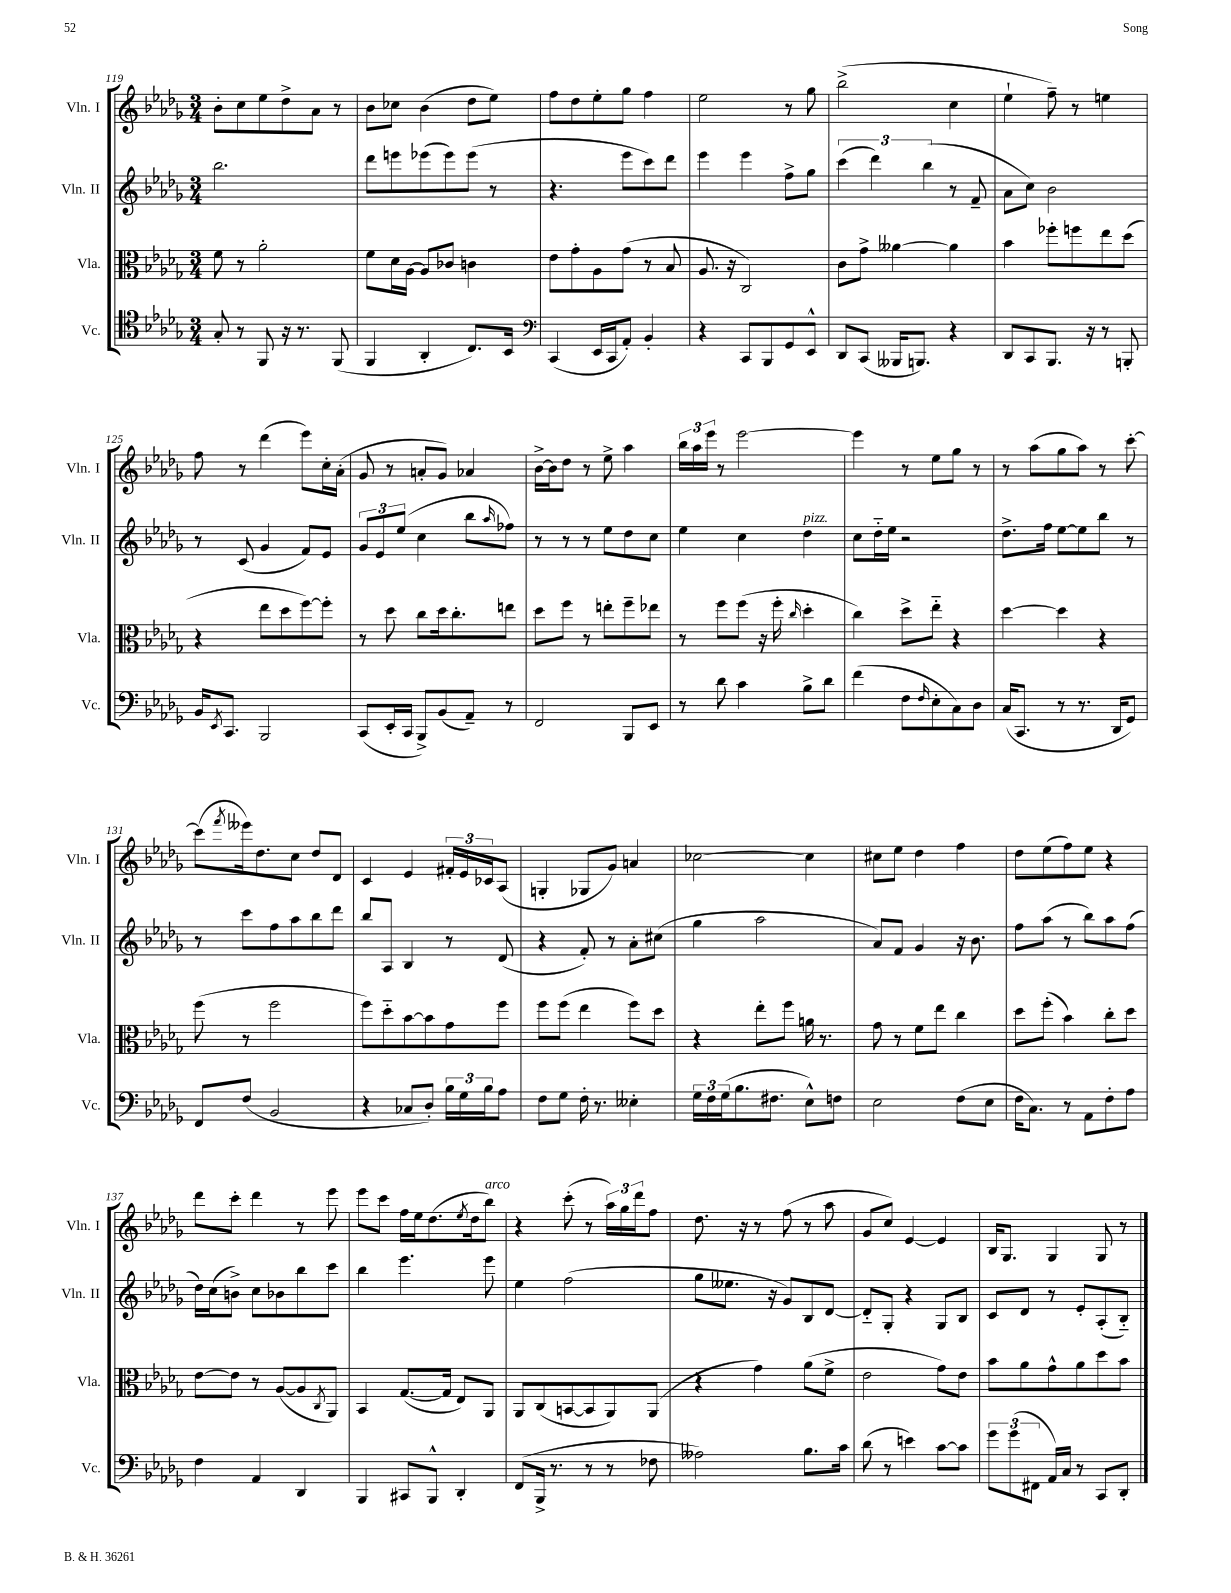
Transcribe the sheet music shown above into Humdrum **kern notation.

**kern	**kern	**kern	**kern
*staff4	*staff3	*staff2	*staff1
*clefC4	*clefC3	*clefG2	*clefG2
*k[b-e-a-d-g-]	*k[b-e-a-d-g-]	*k[b-e-a-d-g-]	*k[b-e-a-d-g-]
*M3/4	*M3/4	*M3/4	*M3/4
8G-'	8f	2.bb-	8b-'
8r	8r	.	8cc
8FF	2a-'	.	8ee-
16r	.	.	8dd-^
8.r	.	.	.
.	.	.	8a-
(8FF	.	.	8r
=	=	=	=
4FF	8f	8ddd-	8b-
.	16d-	8eee	8cc-
.	[16A-	.	.
4AA-'	8A-]	(8eee-	(4b-
.	8c-	8eee-)	.
8.C)	4c	(8eee-	8dd-
.	.	8r	8ee-)
16BB-	.	.	.
=	=	=	=
*clefF4	*	*	*
(4CC	8e-	4.r	8ff
.	8g-'	.	8dd-
16EE-	8A-	.	8ee-'
16CC	.	.	.
8AA-')	(8g-	8eee-	8gg-
4BB-'	8r	8ccc)	4ff
.	8B-	8ddd-	.
=	=	=	=
4r	8.A-	4eee-	2ee-
.	16r	.	.
8CC	2C)	4eee-	.
8BBB-	.	.	.
8GG-	.	8ff^	8r
8EE-^^	.	8gg-	8gg-
=	=	=	=
8DD-	8c	(6ccc	(2bb-^
(8CC	8g-^	.	.
.	.	6ddd-)	.
16BBB--	[4a--	.	.
8.BBB)	.	.	.
.	.	(6bb-	.
4r	4a--]	8r	4cc
.	.	8f~	.
=	=	=	=
8DD-	4b-	8a-	4ee-`
8CC	.	8cc)	.
8.BBB-	8ff-'	2b-	8ff~)
.	8ff	.	8r
16r	.	.	.
8r	8ee-	.	4ee
8BBB'	(8dd-	.	.
=	=	=	=
16BB-	4r	8r	8ff
8qEE-	.	.	.
8.CC	.	.	.
.	.	(8c	8r
2BBB-	8ee-	4g-	(4ddd-
.	8dd-	.	.
.	[8ff)	8f)	8eee-)
.	8ff']	8e-	16cc'
.	.	.	(16a-'
=	=	=	=
(8CC	8r	12g-	8g-
.	.	12e-	.
16EE-'	8dd-	.	8r
.	.	(12ee-	.
16CC	.	.	.
8BBB-^)	8cc	4cc	8a'
(8BB-	16dd-	.	8g-)
.	8.cc'	.	.
8AA-~)	.	8bb-	4a-
.	.	16qqaa-	.
8r	8ee	8ff-)	.
=	=	=	=
2FF	8dd-	8r	[16b-^
.	.	.	16b-]
.	8ff	8r	8dd-
.	8r	8r	8r
.	8ee'	8ee-	8ee-^
8BBB-	8ff~	8dd-	4aa-
8EE-	8ee-	8cc	.
=	=	=	=
8r	8r	4ee-	24bb-
.	.	.	24aa-
.	.	.	24eee-
8d-	8ff	.	8r
4c	(8ff	4cc	[2eee-
.	16r	.	.
.	16ff'	.	.
.	16qqcc	.	.
8B-^	4dd-'	4dd-	.
8d-	.	.	.
=	=	=	=
(4f	4cc)	8cc	4eee-]
.	.	16dd-'~	.
.	.	16ee-	.
8F	8dd-^	2r	8r
16qqF	.	.	.
8E-'	8ee-'~	.	8ee-
8C)	4r	.	8gg-
8D-	.	.	8r
=	=	=	=
(16C	[4dd-	8.dd-^	8r
8.CC	.	.	.
.	.	.	(8aa-
.	.	16ff	.
8r	4dd-]	[8ee-	8gg-
8.r	.	8ee-]	8aa-)
.	4r	8bb-	8r
16DD-	.	.	.
8GG-)	.	8r	[8ccc'
=	=	=	=
8FF	(8ff	8r	(8ccc]
.	.	.	8qfff
(8F	8r	8ccc	16eee--)
.	.	.	8.dd-
2BB-	2ff	8ff	.
.	.	8aa-	8cc
.	.	8bb-	8dd-
.	.	8ddd-	8d-
=	=	=	=
4r	8ff)	8bb-	4c
.	8dd-'~	8A-	.
8C-	[8b-	4B-	4e-
8D-')	8b-]	.	.
24B-	8g-	8r	24f#'
24G-	.	.	24e-
24B-	.	.	24c-
8A-	8ff	(8d-	(8A-
=	=	=	=
8F	8ff	4r	4G'
8G-	(8ff	.	.
16F'	4ee-	8f')	8G-
8.r	.	.	.
.	.	8r	8g-)
4E--'	8ff)	8a-'	4a
.	8dd-	(8cc#	.
=	=	=	=
24G-	4r	4gg-	[2cc-
24F	.	.	.
(24G-	.	.	.
8.B-	.	.	.
.	8ee-'	2aa-	.
8.F#	.	.	.
.	8ff	.	.
8E-^^)	16a	.	4cc-]
.	8.r	.	.
8F	.	.	.
=	=	=	=
2E-	8g-	8a-)	8cc#
.	8r	8f	8ee-
.	8f	4g-	4dd-
.	8ee-	.	.
(8F	4cc	16r	4ff
.	.	8.b-	.
8E-	.	.	.
=	=	=	=
16F	8dd-	8ff	8dd-
8.C)	.	.	.
.	(8ff'	(8aa-	(8ee-
8r	4b-)	8r	8ff)
8AA-	.	8bb-)	8ee-
8F'	8cc'	8aa-	4r
8A-	8dd-	(8ff	.
=	=	=	=
4F	[8e-	16dd-)	8ddd-
.	.	(16cc	.
.	8e-]	8b^)	8ccc'
4AA-	8r	8cc	4ddd-
.	([8A-	8b-	.
4DD-	8A-]	8bb-	8r
.	8qC	.	.
.	8AA-)	8ccc	8eee-
=	=	=	=
4BBB-	4BB-	4bb-	8eee-
.	.	.	8ccc
8CC#	([8.G-	4.eee-	16ff
.	.	.	16ee-
8BBB-^^	.	.	(8.dd-
.	16G-]	.	.
4DD-'	8E-)	.	.
.	.	.	8qee-
.	.	.	16dd-
.	8AA-	8eee-	8bb-)
=	=	=	=
(8FF	8AA-	4ee-	4r
16BBB-^	(8C	.	.
8.r	.	.	.
.	[8BB	(2ff	(8ccc'
8r	8BB]	.	8r
8r	8AA-)	.	24aa-)
.	.	.	24gg-
.	.	.	24ddd-
8F-	(8AA-	.	8ff
=	=	=	=
2A--)	4r	8gg-	8.dd-
.	.	8.ee--	.
.	.	.	16r
.	4g-)	.	8r
.	.	16r	.
.	.	8g-)	(8ff
8.B-	(8a-	8B-	8r
.	8f^	[8d-	8aa-
16c	.	.	.
=	=	=	=
(8d-	2e-	8d-'~]	8g-
8r	.	8G-'	8cc)
4e)	.	4r	[4e-
[8c	8g-)	8G-	4e-]
8c]	8e-	8B-	.
=	=	=	=
12g-	8b-	8c	16B-
.	.	.	8.G-
(12g-	.	.	.
.	8a-	8d-	.
12FF#	.	.	.
16AA-)	8g-^^	8r	4G-
16C	.	.	.
8r	8a-	8e-'	.
8CC	8dd-	(8A-'	8G-
8DD-'	8b-	8B-'~)	8r
==	==	==	==
*-	*-	*-	*-
